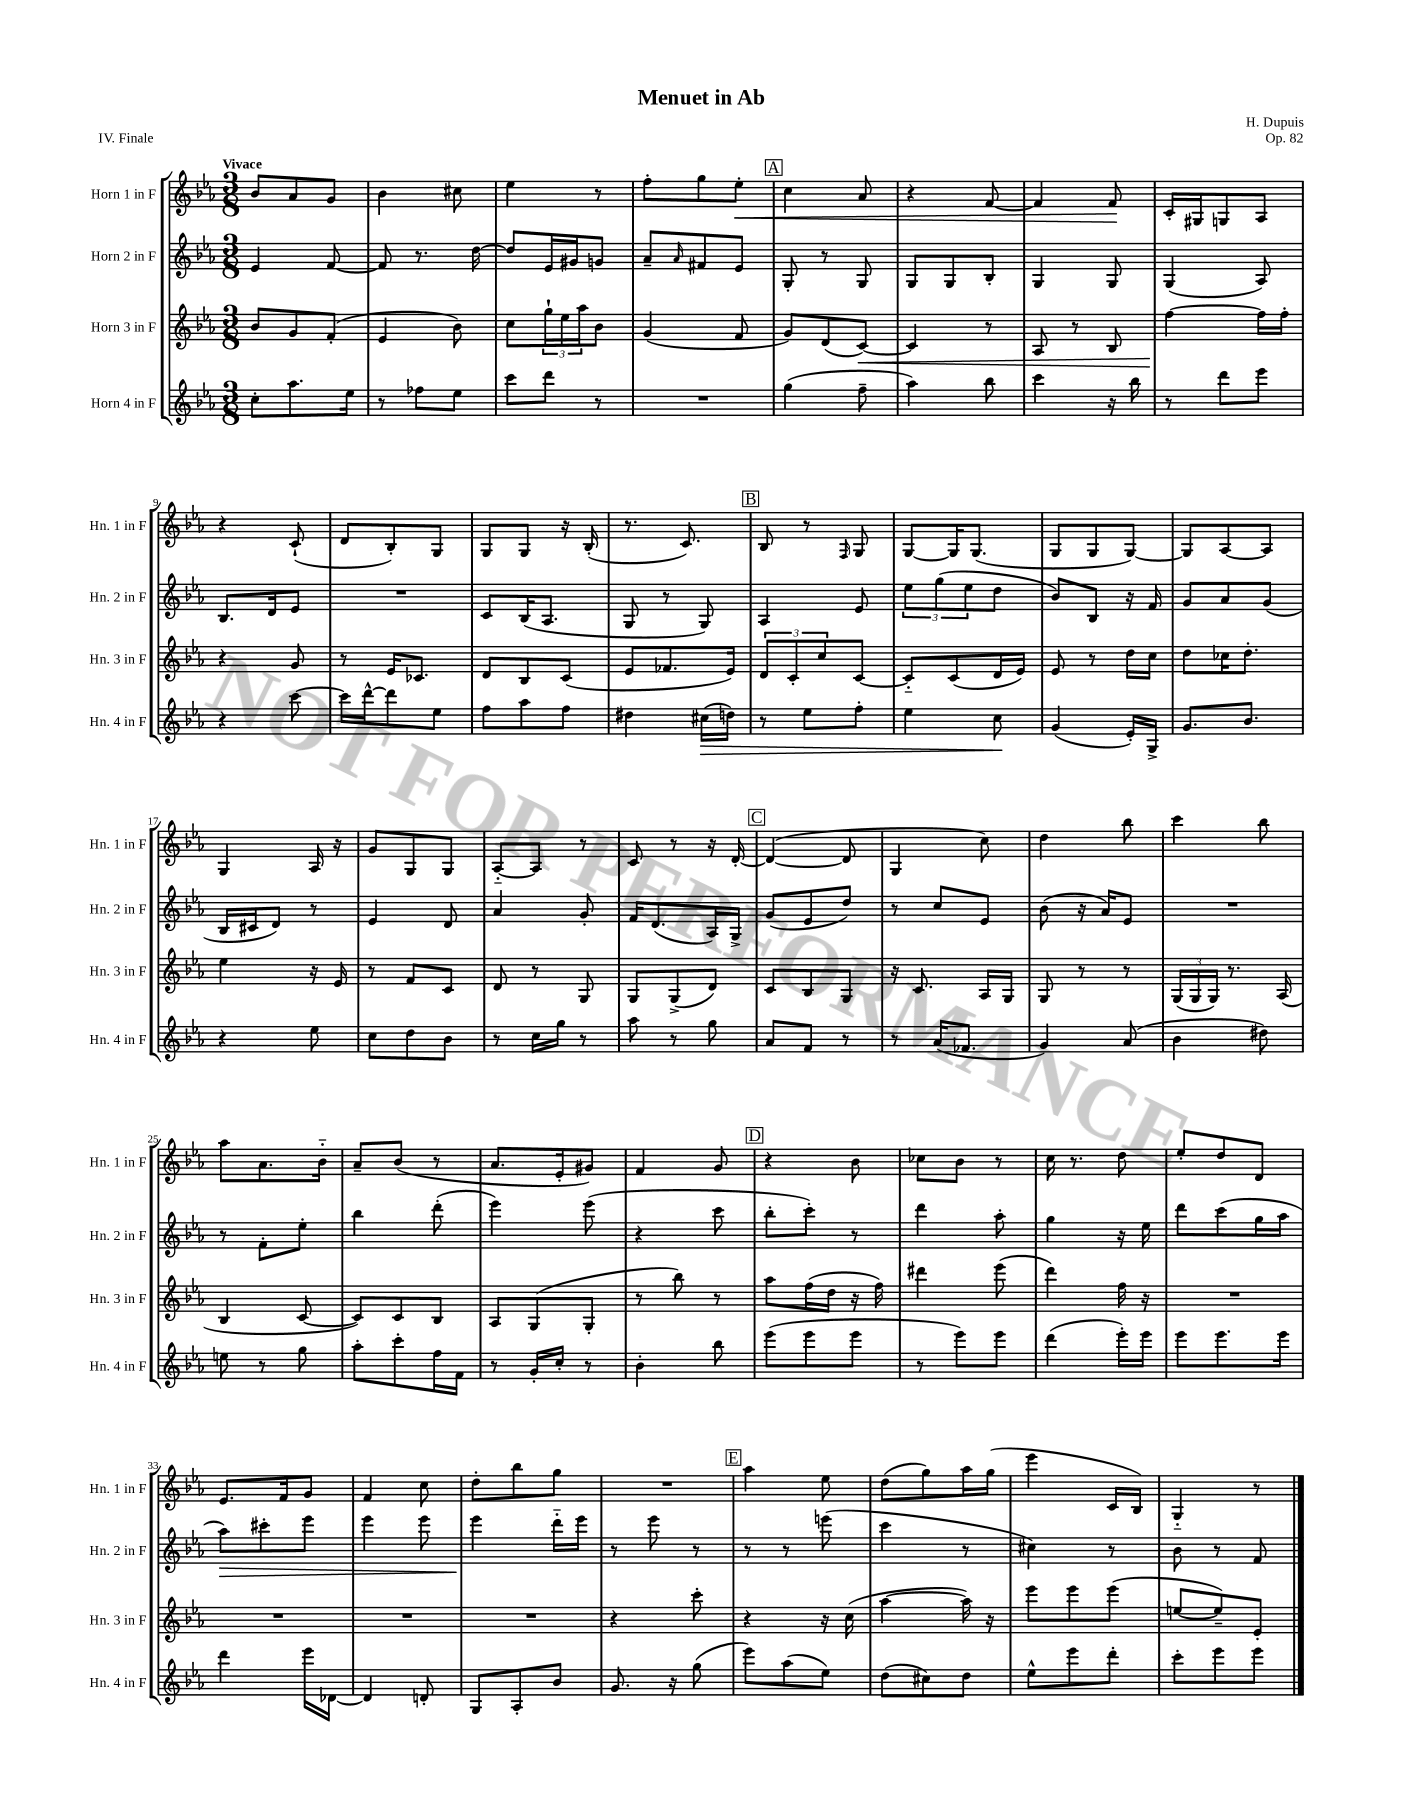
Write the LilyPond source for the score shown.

\header { title = "Menuet in Ab" composer = "H. Dupuis" opus = "Op. 82" piece = "IV. Finale" }
<<
\new StaffGroup <<
\new Staff = "s0" \with { instrumentName = "Horn 1 in F" shortInstrumentName = "Hn. 1 in F" } {
    \clef treble \key ees \major \numericTimeSignature \time 3/8 \tempo "Vivace"
    bes'8 aes'8 g'8 |
    bes'4 cis''8 |
    ees''4 r8 |
    f''8-. g''8 ees''8-.\< |
    \mark \markup { \box "A" } c''4 aes'8 |
    r4 f'8~ |
    f'4 f'8\! |
    c'16-. gis16 g8 aes8 |
    r4 c'8-!( |
    d'8 bes8-.) g8 |
    g8 g8 r16 bes16-.( |
    r8. c'8.) |
    \mark \markup { \box "B" } bes8 r8 \grace { f16 } g8 |
    g8~ g16 g8.( |
    g8 g8 g8~) |
    g8 aes8~ aes8 |
    g4 aes16 r16 |
    g'8 g8 g8 |
    aes8~-_ aes8 r8 |
    c'8 r8 r16 d'16~-. |
    \mark \markup { \box "C" } d'4~( d'8 |
    g4 c''8) |
    d''4 bes''8 |
    c'''4 bes''8 |
    aes''8 aes'8. bes'16-_ |
    aes'8-- bes'8( r8 |
    aes'8. ees'16-. gis'8) |
    f'4 g'8 |
    \mark \markup { \box "D" } r4 bes'8 |
    ces''8 bes'8 r8 |
    c''16 r8. d''8 |
    ees''8-. d''8 d'8 |
    ees'8. f'16 g'8 |
    f'4 c''8 |
    d''8-. bes''8 g''8 |
    R4. |
    \mark \markup { \box "E" } aes''4 ees''8 |
    d''8( g''8) aes''16 g''16( |
    ees'''4 c'16 bes16) |
    g4-_ r8 \bar "|." |
}
\new Staff = "s1" \with { instrumentName = "Horn 2 in F" shortInstrumentName = "Hn. 2 in F" } {
    \clef treble \key ees \major \numericTimeSignature \time 3/8
    ees'4 f'8~ |
    f'8 r8. d''16~ |
    d''8 ees'16 gis'16 g'8 |
    aes'8-- \grace { aes'16 } fis'8 ees'8 |
    \mark \markup { \box "A" } g8-. r8 g8 |
    g8 g8 bes8-. |
    g4 g8 |
    g4( aes8) |
    bes8. d'16 ees'8 |
    R4. |
    c'8 bes16( aes8. |
    g8 r8 g8) |
    \mark \markup { \box "B" } aes4 ees'8 |
    \tuplet 3/2 { ees''8 g''8( ees''8 } d''8 |
    bes'8) bes8 r16 f'16 |
    g'8 aes'8 g'8( |
    bes16 cis'16 d'8) r8 |
    ees'4 d'8 |
    aes'4 g'8-. |
    f'16 d'8.( aes16) g16-> |
    \mark \markup { \box "C" } g'8( ees'8 d''8) |
    r8 c''8 ees'8 |
    bes'8( r16 aes'16) ees'8 |
    R4. |
    r8 f'8-. ees''8-. |
    bes''4 d'''8-.( |
    ees'''4) ees'''8( |
    r4 c'''8 |
    \mark \markup { \box "D" } bes''8-. c'''8-.) r8 |
    d'''4 aes''8-. |
    g''4 r16 ees''16 |
    d'''8 c'''8( g''16 aes''16 |
    aes''8\>) cis'''8-. ees'''8 |
    ees'''4 ees'''8 |
    ees'''4\! d'''16-_ ees'''16 |
    r8 ees'''8 r8 |
    \mark \markup { \box "E" } r8 r8 e'''8( |
    c'''4 r8 |
    cis''4) r8 |
    bes'8 r8 f'8 \bar "|." |
}
\new Staff = "s2" \with { instrumentName = "Horn 3 in F" shortInstrumentName = "Hn. 3 in F" } {
    \clef treble \key ees \major \numericTimeSignature \time 3/8
    bes'8 g'8 f'8-.( |
    ees'4 bes'8) |
    c''8 \tuplet 3/2 { g''16-! ees''16 aes''16 } bes'8 |
    g'4( f'8 |
    \mark \markup { \box "A" } g'8) d'8( c'8~\<) |
    c'4 r8 |
    aes8 r8 bes8 |
    f''4~\! f''16 f''16-. |
    r4 g'8 |
    r8 ees'16 ces'8. |
    d'8 bes8 c'8( |
    ees'8 fes'8. ees'16) |
    \mark \markup { \box "B" } \tuplet 3/2 { d'8 c'8-. c''8 } c'8~ |
    c'8-_ c'8( d'16 ees'16) |
    ees'8 r8 d''16 c''16 |
    d''8 ces''16 d''8.-. |
    ees''4 r16 ees'16 |
    r8 f'8 c'8 |
    d'8 r8 g8 |
    g8 g8->( d'8) |
    \mark \markup { \box "C" } c'8 bes8 g8 |
    r16 c'8. aes16 g16 |
    g8 r8 r8 |
    \tuplet 3/2 { g16( g16 g16) } r8. aes16( |
    bes4 c'8~ |
    c'8) c'8 bes8 |
    aes8 g8( g8-. |
    r8 bes''8) r8 |
    \mark \markup { \box "D" } aes''8 f''16( d''16 r16 f''16) |
    dis'''4 ees'''8( |
    d'''4) f''16 r16 |
    R4. |
    R4. |
    R4. |
    R4. |
    r4 c'''8-. |
    \mark \markup { \box "E" } r4 r16 c''16( |
    aes''4~ aes''16) r16 |
    ees'''8 ees'''8 ees'''8( |
    e''8~ e''8--) ees'8-. \bar "|." |
}
\new Staff = "s3" \with { instrumentName = "Horn 4 in F" shortInstrumentName = "Hn. 4 in F" } {
    \clef treble \key ees \major \numericTimeSignature \time 3/8
    c''8-. aes''8. ees''16 |
    r8 fes''8 ees''8 |
    c'''8 d'''8 r8 |
    R4. |
    \mark \markup { \box "A" } g''4( f''8-- |
    aes''4) bes''8 |
    c'''4 r16 bes''16 |
    r8 d'''8 ees'''8 |
    r4 c'''8~ |
    c'''16 d'''16~-^ d'''8 ees''8 |
    f''8 aes''8 f''8 |
    dis''4 cis''16\>( d''16) |
    \mark \markup { \box "B" } r8 ees''8 f''8-. |
    ees''4 c''8\! |
    g'4( ees'16-.) g16-> |
    g'8. bes'8. |
    r4 ees''8 |
    c''8 d''8 bes'8 |
    r8 c''16 g''16 r8 |
    aes''8 r8 g''8 |
    \mark \markup { \box "C" } aes'8 f'8 r8 |
    r8 aes'16( fes'8. |
    g'4) aes'8( |
    bes'4 dis''8) |
    e''8 r8 g''8 |
    aes''8-. c'''8-. f''16 f'16 |
    r8 g'16-. c''16-. r8 |
    bes'4-. bes''8 |
    \mark \markup { \box "D" } ees'''8( ees'''8 ees'''8 |
    r8 ees'''8) ees'''8 |
    d'''4( ees'''16-.) ees'''16 |
    ees'''8 ees'''8. ees'''16 |
    d'''4 ees'''16 des'16~ |
    des'4 d'8-. |
    g8 aes8-. bes'8 |
    g'8. r16 g''8( |
    \mark \markup { \box "E" } ees'''8) aes''8( ees''8) |
    d''8( cis''8) d''8 |
    ees''8-^ ees'''8 d'''8-. |
    c'''8-. ees'''8 ees'''8 \bar "|." |
}
>>
>>
